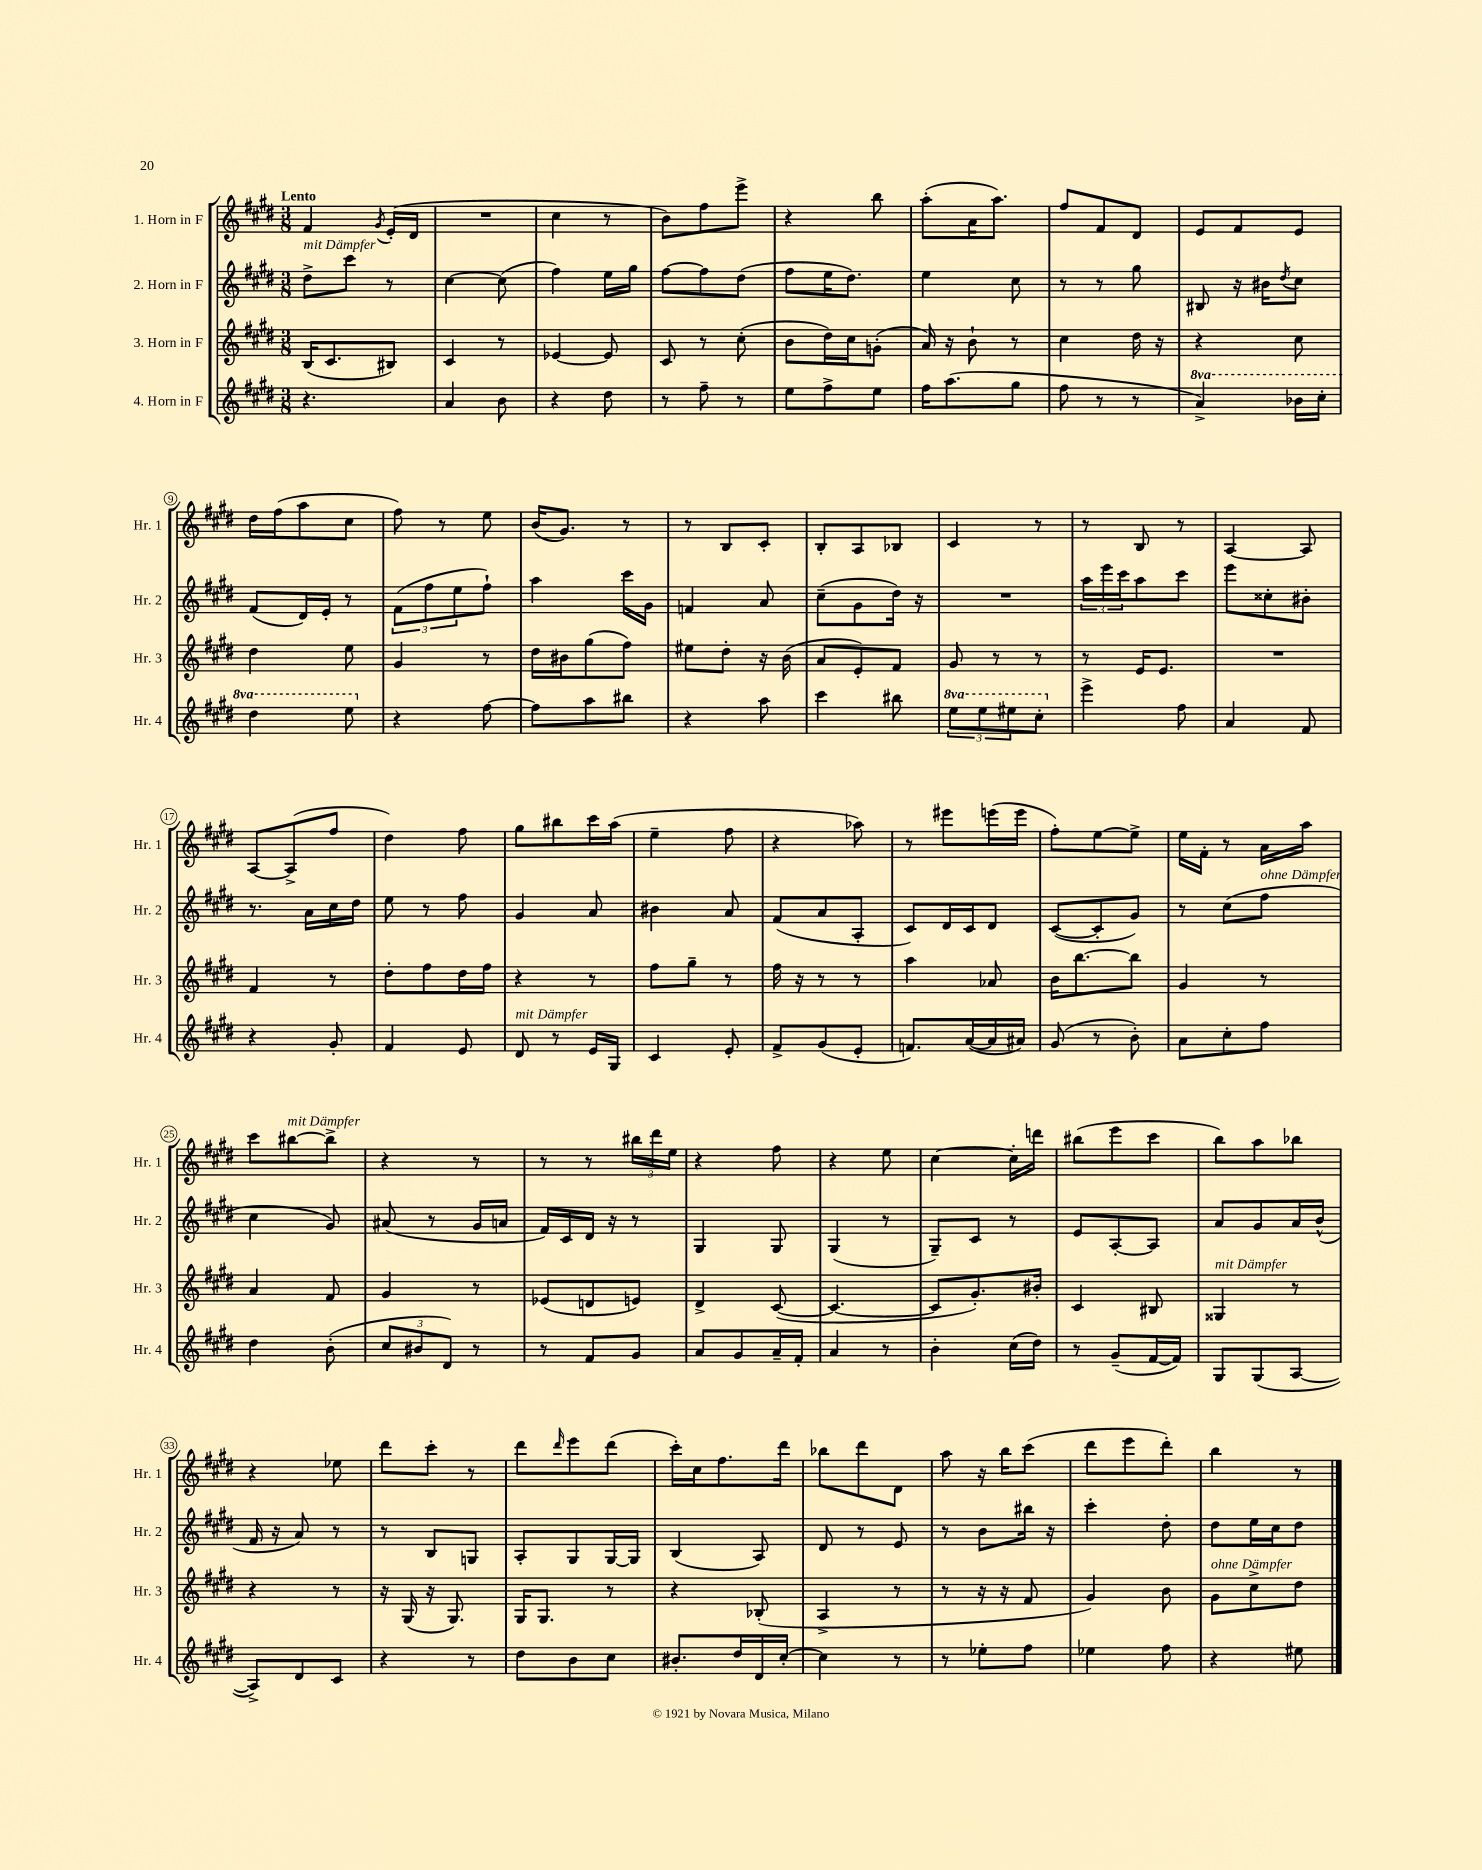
<<
\new StaffGroup <<
\new Staff = "s0" \with { instrumentName = "1. Horn in F" shortInstrumentName = "Hr. 1" } {
    \clef treble \key e \major \numericTimeSignature \time 3/8 \tempo "Lento"
    fis'4 \acciaccatura { gis'8 } e'16-.( dis'16 |
    R4. |
    cis''4 r8 |
    b'8) fis''8 e'''8-> |
    r4 b''8 |
    a''8-.( a'16 a''8.) |
    fis''8 fis'8 dis'8 |
    e'8 fis'8 e'8 |
    dis''16 fis''16( a''8 cis''8 |
    fis''8) r8 e''8 |
    b'16( gis'8.) r8 |
    r8 b8 cis'8-. |
    b8-. a8 bes8 |
    cis'4 r8 |
    r8 b8 r8 |
    a4~ a8 |
    a8~ a8->( fis''8 |
    dis''4) fis''8 |
    gis''8 bis''8 cis'''16 a''16( |
    e''4-- fis''8 |
    r4 aes''8) |
    r8 eis'''8 e'''16( e'''16 |
    fis''8-.) e''8~ e''8-> |
    e''16 fis'16-. r8 a'16 a''16 |
    cis'''8 bis''8~^\markup { \italic "mit Dämpfer" } bis''8-> |
    r4 r8 |
    r8 r8 \tuplet 3/2 { bis''16 dis'''16 e''16 } |
    r4 fis''8 |
    r4 e''8 |
    cis''4~ cis''16-. d'''16 |
    bis''8( e'''8 cis'''8 |
    b''8) a''8 bes''8 |
    r4 ees''8 |
    dis'''8 cis'''8-. r8 |
    dis'''8 \grace { dis'''16 } e'''8 dis'''8( |
    cis'''16-.) cis''16 fis''8. dis'''16 |
    bes''8 dis'''8 dis'8 |
    a''8 r16 b''16 cis'''8( |
    dis'''8 e'''8 dis'''8-.) |
    b''4 r8 \bar "|." |
}
\new Staff = "s1" \with { instrumentName = "2. Horn in F" shortInstrumentName = "Hr. 2" } {
    \clef treble \key e \major \numericTimeSignature \time 3/8
    dis''8->^\markup { \italic "mit Dämpfer" } cis'''8 r8 |
    cis''4~ cis''8( |
    fis''4) e''16 gis''16 |
    fis''8~ fis''8 dis''8( |
    fis''8 e''16 dis''8.) |
    e''4 cis''8 |
    r8 r8 gis''8 |
    bis8 r16 bis'16 \acciaccatura { dis''8 } cis''8 |
    fis'8( dis'16) e'16-. r8 |
    \tuplet 3/2 { fis'8( fis''8 e''8 } fis''8-!) |
    a''4 cis'''16 gis'16 |
    f'4 a'8 |
    cis''8--( gis'8 dis''16) r16 |
    R4. |
    \tuplet 3/2 { a''16 e'''16 cis'''16 } a''8 cis'''8 |
    e'''8 cisis''8-. bis'8-. |
    r8. a'16 cis''16 dis''16 |
    e''8 r8 fis''8 |
    gis'4 a'8 |
    bis'4 a'8 |
    fis'8( a'8 a8-. |
    cis'8) dis'16 cis'16 dis'8 |
    cis'8~( cis'8-. gis'8) |
    r8 cis''8( fis''8^\markup { \italic "ohne Dämpfer" } |
    cis''4 gis'8) |
    ais'8( r8 gis'16 a'16 |
    fis'16) cis'16 dis'16 r16 r8 |
    gis4 gis8 |
    gis4( r8 |
    gis8--) cis'8 r8 |
    e'8 a8~-. a8 |
    a'8 gis'8 a'16 b'16-^( |
    fis'16 r16 a'8) r8 |
    r8 b8 g8 |
    a8-. gis8 gis16~ gis16 |
    b4( a8) |
    dis'8 r8 e'8 |
    r8 b'8 bis''16 r16 |
    cis'''4-. dis''8-. |
    dis''8 e''16 cis''16 dis''8 \bar "|." |
}
\new Staff = "s2" \with { instrumentName = "3. Horn in F" shortInstrumentName = "Hr. 3" } {
    \clef treble \key e \major \numericTimeSignature \time 3/8
    b16( cis'8. bis8) |
    cis'4 r8 |
    ees'4~ ees'8 |
    cis'8 r8 cis''8-.( |
    b'8 dis''16) cis''16 g'8-.( |
    a'16) r16 b'8-! r8 |
    cis''4 dis''16 r16 |
    r4 cis''8 |
    dis''4 e''8 |
    gis'4 r8 |
    dis''16 bis'16 gis''8( fis''8) |
    eis''8 dis''8-. r16 b'16( |
    a'8 e'8-.) fis'8 |
    gis'8 r8 r8 |
    r8 e'16 e'8. |
    R4. |
    fis'4 r8 |
    dis''8-. fis''8 dis''16 fis''16 |
    r4 r8 |
    fis''8 gis''8-- r8 |
    fis''16 r16 r8 r8 |
    a''4 aes'8 |
    b'16 b''8.~ b''8 |
    gis'4 r8 |
    a'4 fis'8 |
    gis'4 r8 |
    ees'8( d'8 e'8) |
    dis'4-> cis'8~( |
    cis'4.~ |
    cis'8 gis'8.-.) bis'16-. |
    cis'4 bis8 |
    gisis4^\markup { \italic "mit Dämpfer" } r8 |
    r4 r8 |
    r16 gis16( r16 gis8.) |
    gis16 gis8. r8 |
    r4 bes8-.( |
    a4-> r8 |
    r8 r16 r16 fis'8 |
    gis'4) b'8 |
    gis'8^\markup { \italic "ohne Dämpfer" } cis''8-> dis''8 \bar "|." |
}
\new Staff = "s3" \with { instrumentName = "4. Horn in F" shortInstrumentName = "Hr. 4" } {
    \clef treble \key e \major \numericTimeSignature \time 3/8 \set Staff.ottavationMarkups = #ottavation-simple-ordinals
    r4. |
    a'4 b'8 |
    r4 dis''8 |
    r8 fis''8-- r8 |
    e''8 fis''8-> e''8 |
    fis''16 a''8.( gis''8 |
    fis''8 r8 r8 |
    \ottava #1 a''4->) bes''16 cis'''16-. |
    dis'''4 e'''8 \ottava #0 |
    r4 fis''8~ |
    fis''8 a''8 bis''8 |
    r4 a''8 |
    cis'''4 bis''8 |
    \tuplet 3/2 { \ottava #1 e'''8 e'''8 eis'''8 } cis'''8-. \ottava #0 |
    e'''4-> fis''8 |
    a'4 fis'8 |
    r4 gis'8-. |
    fis'4 e'8 |
    dis'8^\markup { \italic "mit Dämpfer" } r8 e'16 gis16 |
    cis'4 e'8-. |
    fis'8-> gis'8( e'8-. |
    f'8.) a'16~( a'16 ais'16) |
    gis'8( r8 b'8-.) |
    a'8 cis''8-. fis''8 |
    dis''4 b'8-.( |
    \tuplet 3/2 { cis''8 bis'8 dis'8) } r8 |
    r8 fis'8 gis'8 |
    a'8 gis'8 a'16-- fis'16-. |
    a'4 r8 |
    b'4-. cis''16( dis''16) |
    r8 gis'8--( fis'16~ fis'16) |
    gis8 gis8( a8~ |
    a8->) dis'8 cis'8 |
    r4 r8 |
    dis''8 b'8 cis''8 |
    bis'8.-. dis''16 dis'16 cis''16~-. |
    cis''4 r8 |
    r8 ees''8-. fis''8 |
    ees''4 fis''8 |
    r4 eis''8 \bar "|." |
}
>>
>>
\layout { \context { \Score \override BarNumber.stencil = #(make-stencil-circler 0.1 0.3 ly:text-interface::print) } }
